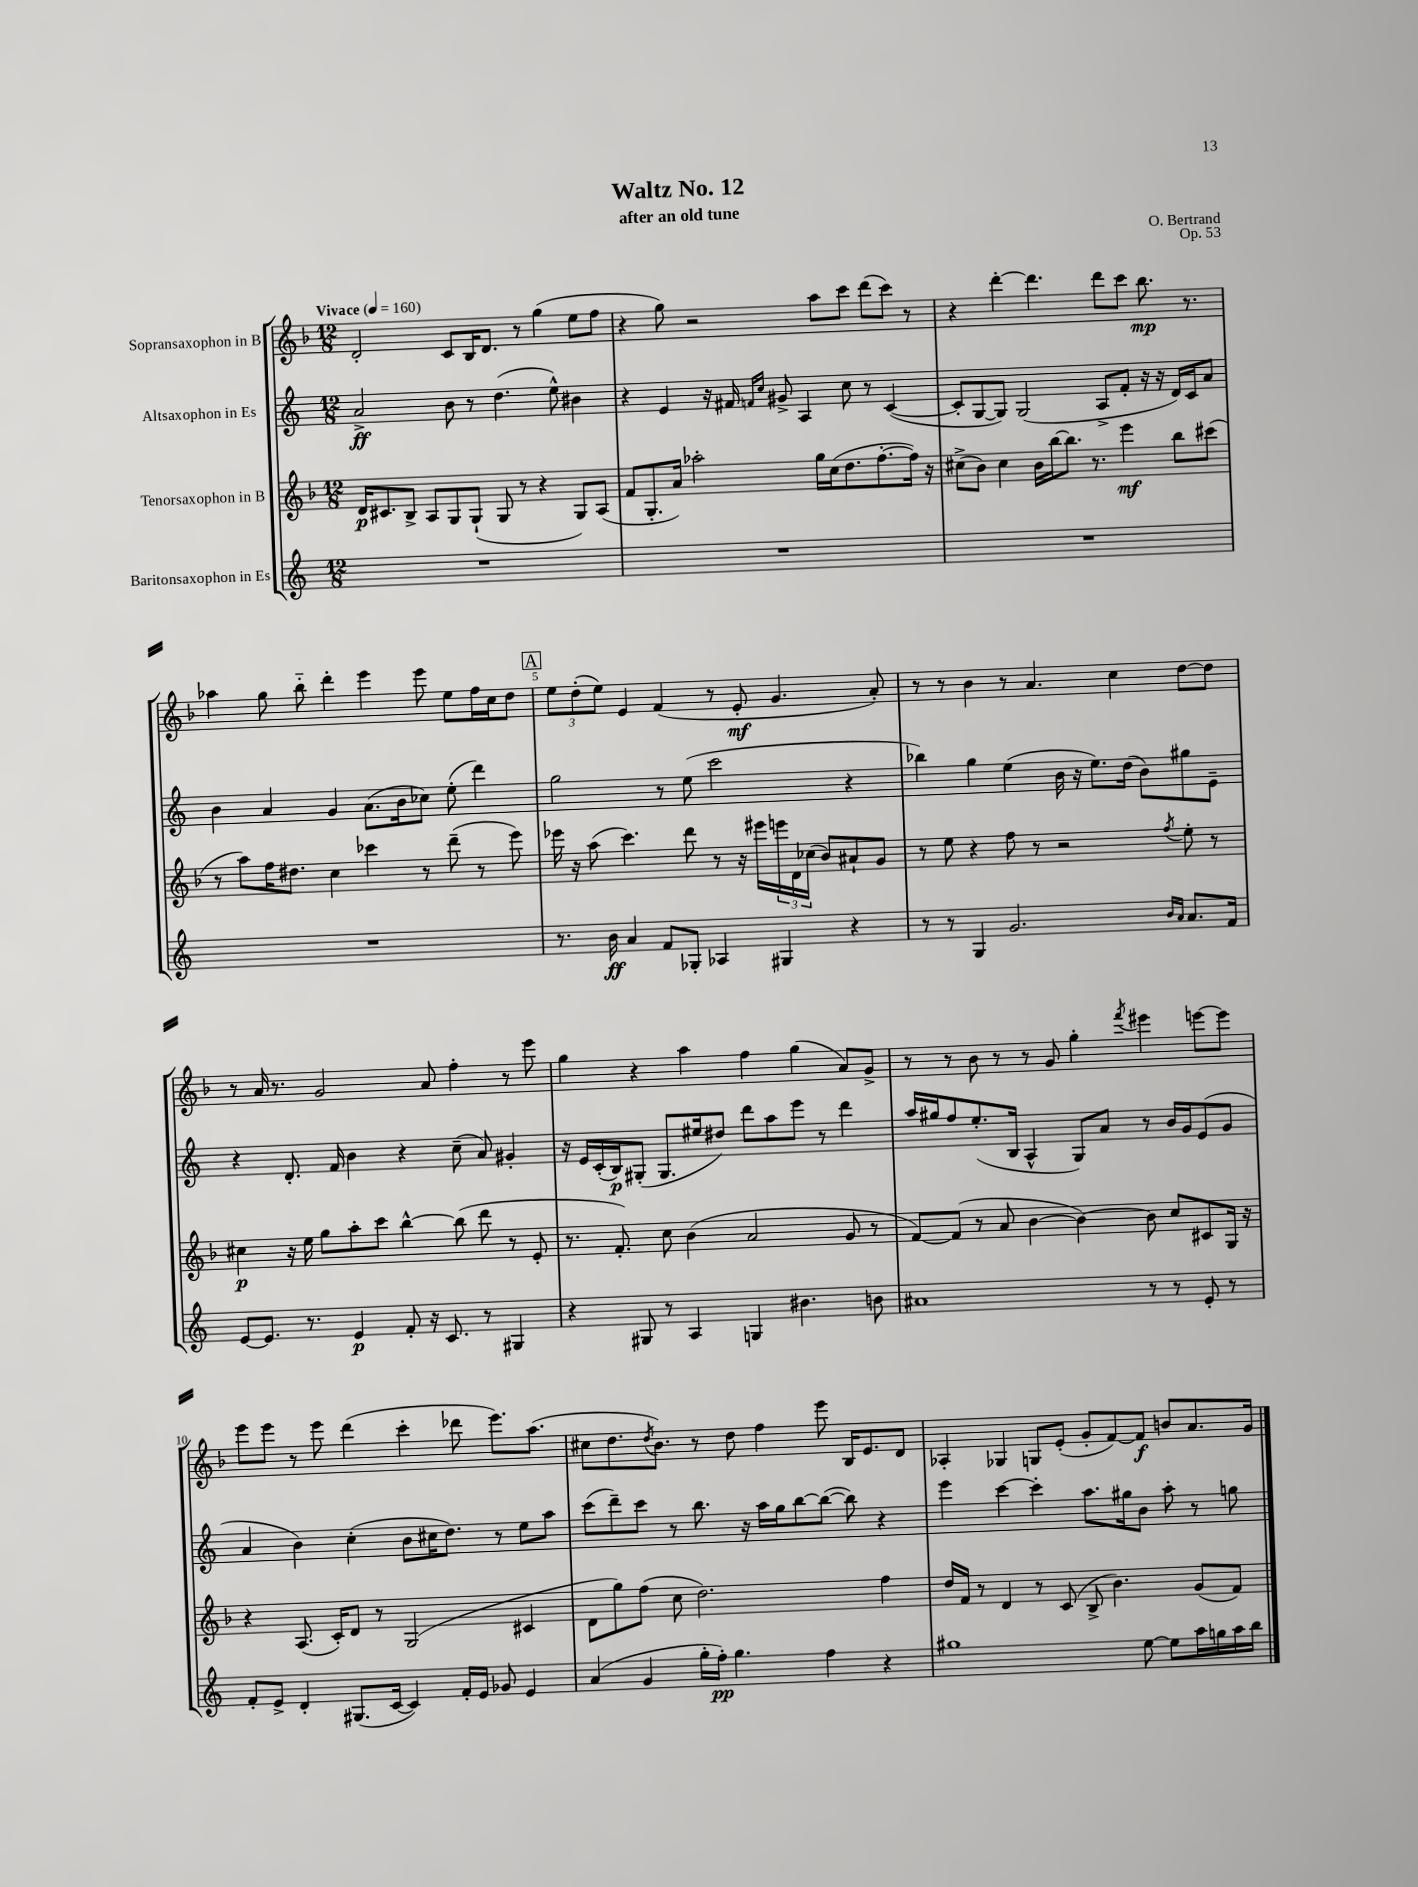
\header { title = "Waltz No. 12" composer = "O. Bertrand" subtitle = "after an old tune" opus = "Op. 53" }
<<
\new StaffGroup <<
\new Staff = "s0" \with { instrumentName = "Sopransaxophon in B" } {
    \clef treble \key f \major \numericTimeSignature \time 12/8 \tempo "Vivace" 4 = 160
    d'2-. c'8 bes16 d'8. r8 g''4( e''8 f''8 |
    r4 g''8) r2 a''8 c'''8 d'''8( c'''8) r8 |
    r4 d'''4~-. d'''4. d'''8 c'''8 bes''8.\mp r8. |
    aes''4 g''8 bes''8-_ d'''4-. e'''4 e'''8 e''8 f''16 c''16 d''8 |
    \mark \markup { \box "A" } \tuplet 3/2 { e''8 d''8-.( e''8) } e'4 f'4( r8 e'8-.\mf g'4. a'8-.) |
    r8 r8 bes'4 r8 a'4. c''4 d''8~ d''8 |
    r8 a'16 r8. g'2 a'8 f''4-. r8 e'''8 |
    g''4 r4 a''4 f''4 g''4( a'8) g'8-> |
    r8 r8 bes'8 r8 r8 g'8 g''4-. \acciaccatura { f'''8 } eis'''4 e'''8~ e'''8 |
    e'''8 e'''8 r8 e'''8 d'''4( c'''4-. des'''8 e'''8.) a''8.( |
    cis''8 d''8. \acciaccatura { d''8 } bes'8.) r8 d''8 f''4 e'''8 bes16 e'8. d'8 |
    aes4-. ges4 g8 e'8-.( g'8-. f'8~) f'8\f b'8 a'8. g'16 \bar "|." |
}
\new Staff = "s1" \with { instrumentName = "Altsaxophon in Es" } {
    \clef treble \key c \major \numericTimeSignature \time 12/8
    a'2->\ff b'8 r8 d''4.( e''8-^) bis'4 |
    r4 e'4 r16 fis'16 \grace { f'16 c''16 } gis'8-> a4 c''8 r8 c'4~( |
    c'8-. g8~ g8) g2( a8-> f'8-. r16 r16 d'16) c'16 a'8 |
    b'4 a'4 g'4 a'8.( b'16 ces''8) e''8-.( d'''4) |
    \mark \markup { \box "A" } g''2 r8 e''8( c'''2 r4 |
    bes''4) g''4 e''4( b'16 r16 e''8.) d''16( b'8) gis''8 e'8-- |
    r4 d'8.-. f'16 b'4 r4 c''8--( a'8) gis'4-. |
    r16 e'16 c'16-.( b16\p) gis8-.( gis8. eis''16 dis''8) d'''8 a''8 e'''8 r8 d'''4 |
    a''16 gis''16 f''8 e''8.-.( b16 a4-^ g8) a'8 r8 b'16 g'16 e'8( g'8 |
    a'4 b'4) c''4-.( b'8 cis''16 d''8.) r8 e''8 a''8 |
    c'''8( d'''8--) c'''8 r8 b''8. r16 a''16 g''16 b''8~ b''8~( b''8) r4 |
    e'''4 c'''4~ c'''4-. a''8. gis''16 b'8 a''8-. r8 g''8 \bar "|." |
}
\new Staff = "s2" \with { instrumentName = "Tenorsaxophon in B" } {
    \clef treble \key f \major \numericTimeSignature \time 12/8
    d'16\p cis'8. bes8-> a8 g8 g8-!( g8 r8 r4 g8) a8( |
    f'8 g8.-. a'16) aes''2-. g''16 c''16( d''8. f''8.~-. f''16) r16 |
    cis''8->( bes'8) cis''4 bes'16 bes''16~ bes''8. r8. e'''4\mf bes''8 cis'''8( |
    r8 a''8) f''16 dis''8. c''4 ces'''4 r8 d'''8--( r8 e'''8) |
    \mark \markup { \box "A" } ees'''16 r16 a''8( c'''4.) d'''8 r8 r16 eis'''16 \tuplet 3/2 { e'''16 d'16 ces''16( } bes'8) ais'8-! g'8 |
    r8 e''8 r4 f''8 r8 r2 \acciaccatura { f''8 } e''8-. r8 |
    cis''4\p r16 e''16 g''8 a''8-. c'''8 bes''4~-^ bes''8( d'''8 r8 e'8-. |
    r8. f'8.-.) c''8 bes'4( a'2 g'8 r8 |
    f'8~) f'8( r8 a'8 bes'4~ bes'4~) bes'8 c''8 cis'8 g16 r16 |
    r4 a8.( c'16-.) d'8 r8 g2( cis'4 |
    d'8 g''8) f''8( c''8 d''2.) f''4 |
    d''16 f'16 r8 d'4 r8 c'8( bes8-> bes'4.) g'8( f'8) \bar "|." |
}
\new Staff = "s3" \with { instrumentName = "Baritonsaxophon in Es" } {
    \clef treble \key c \major \numericTimeSignature \time 12/8
    R1. |
    R1. |
    R1. |
    R1. |
    \mark \markup { \box "A" } r8. b'16\ff a'4 f'8 ges8-. aes4 gis4 r4 |
    r8 r8 g4 g'2. \grace { b'16 a'16 } a'8. f'16 |
    e'8~ e'8. r8. e'4\p f'8-. r16 c'8. r8 gis4 |
    r4 gis8 r8 a4 g4 bis'4. b'8 |
    ais'1 r8 r8 e'8-. r8 |
    f'8-. e'8-> d'4-. gis8.( c'16~ c'4) f'16-. e'16 ges'8 e'4 |
    a'4( g'4 g''16-. f''16-.\pp) g''4. f''4 r4 |
    gis''1 e''8~ e''8 a''16 g''16 a''16 b''16 \bar "|." |
}
>>
>>
\layout { \context { \Score \override BarNumber.break-visibility = ##(#f #t #t) barNumberVisibility = #(every-nth-bar-number-visible 5) } }
